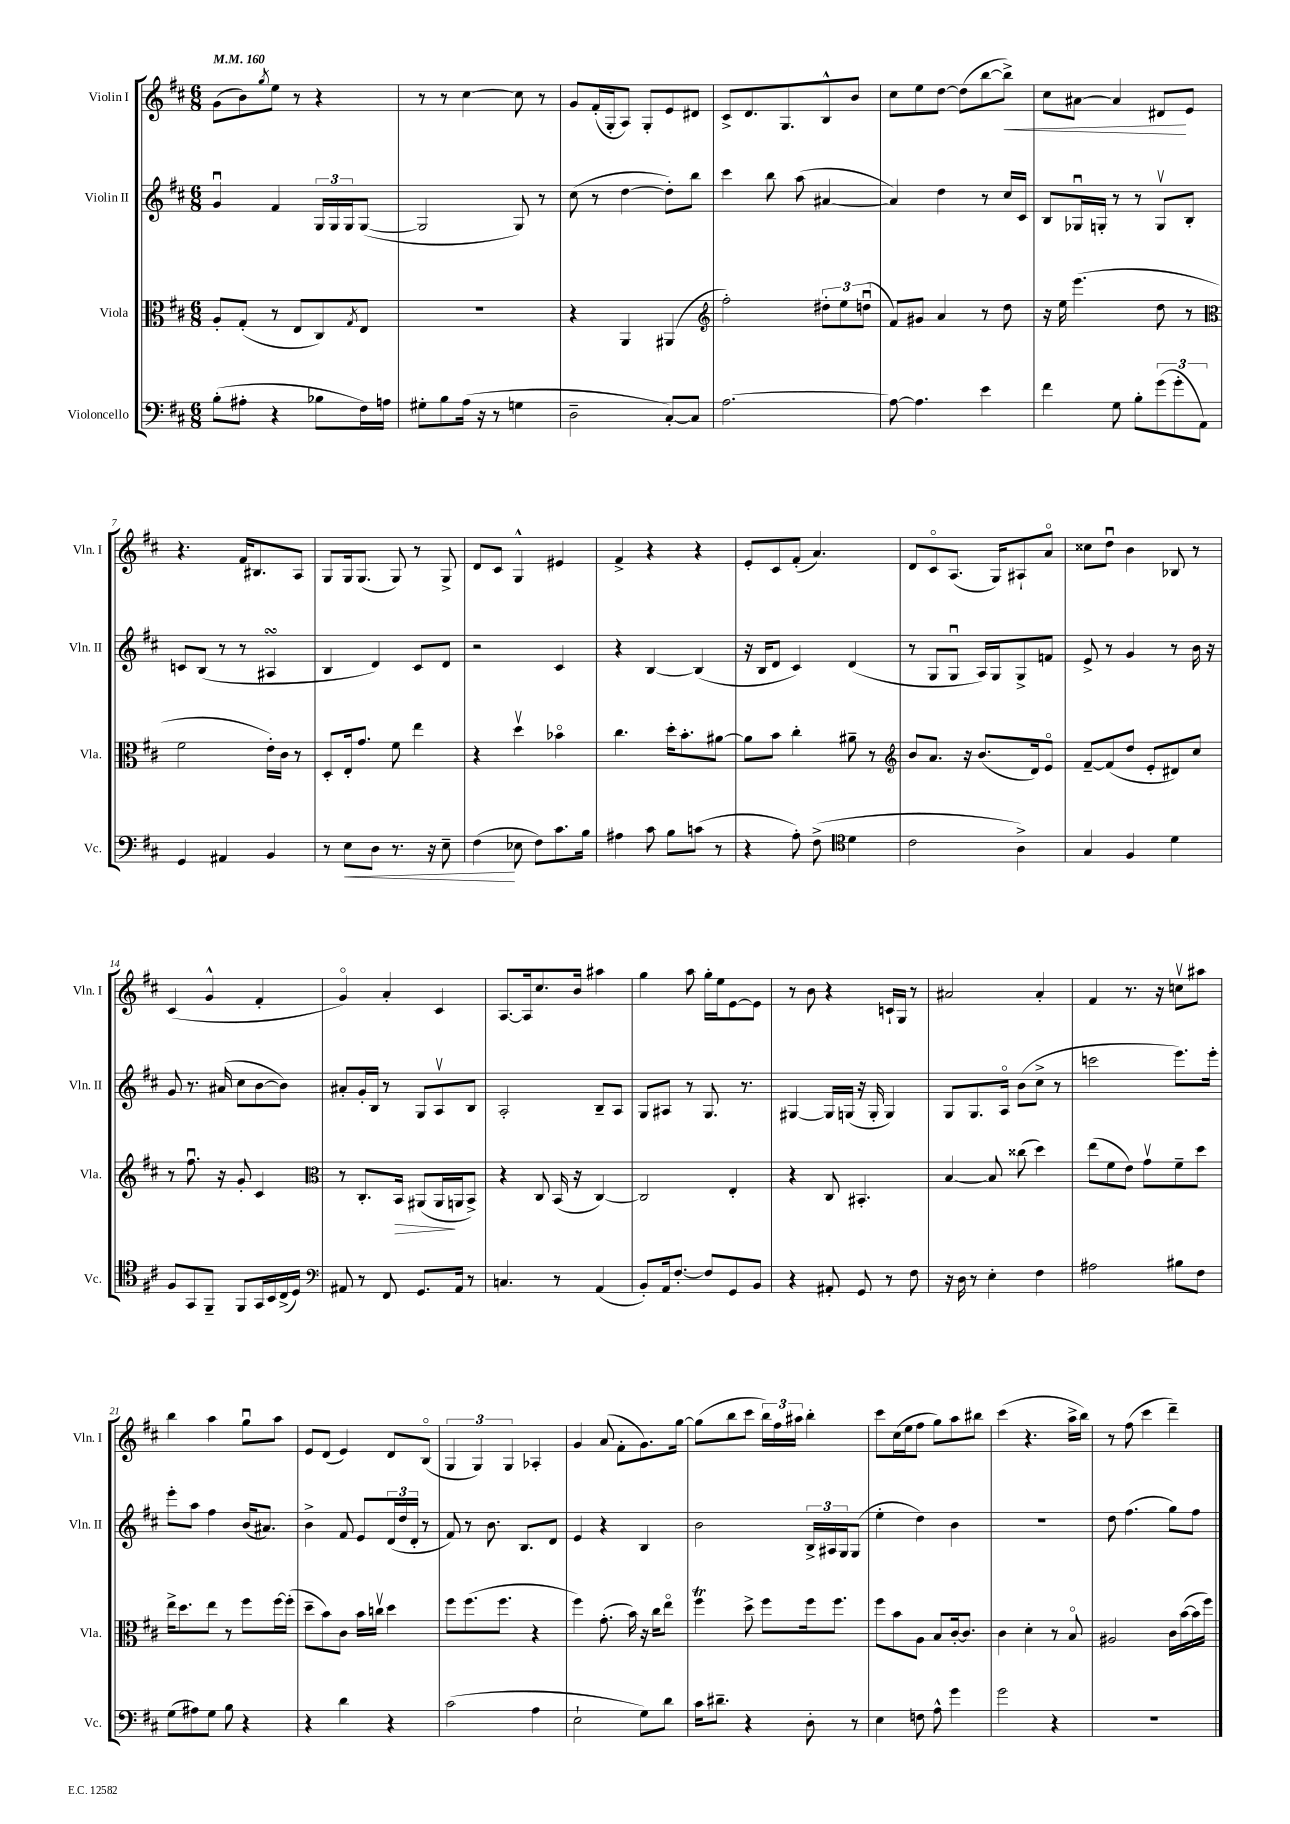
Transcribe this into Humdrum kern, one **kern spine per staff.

**kern	**dynam	**kern	**dynam	**kern	**kern	**dynam
*part4	*part4	*part3	*part3	*part2	*part1	*part1
*staff4	*staff4	*staff3	*staff3	*staff2	*staff1	*staff1
*I"Violoncello	*	*I"Viola	*	*I"Violin II	*I"Violin I	*
*I'Vc.	*	*I'Vla.	*	*I'Vln. II	*I'Vln. I	*
*clefF4	*	*clefC3	*	*clefG2	*clefG2	*
*k[f#c#]	*	*k[f#c#]	*	*k[f#c#]	*k[f#c#]	*
*M6/8	*	*M6/8	*	*M6/8	*M6/8	*
*MM160	*	*MM160	*	*MM160	*MM160	*
=1	=1	=1	=1	=1	=1	=1
(8B'\L	.	8A'/L	.	4gu/	(8g\L	.
8A#X'\J	.	(8G'/J	.	.	8b\)	.
.	.	.	.	.	8qgg/	.
4r	.	8r	.	4f#/	8ee\J	.
.	.	8E/L	.	.	8r	.
8B-X\L	.	8C#/)	.	24G/LL	4r	.
.	.	.	.	24G/	.	.
.	.	.	.	24G/J	.	.
.	.	8qG/	.	.	.	.
16F#\L)	.	8E/J	.	([8G/J	.	.
16An\JJ	.	.	.	.	.	.
=2	=2	=2	=2	=2	=2	=2
8G#X'\L	.	2.r	.	2G/]	8r	.
8B\	.	.	.	.	8r	.
(16A\Jk	.	.	.	.	[4cc#\	.
16r	.	.	.	.	.	.
8r	.	.	.	.	.	.
4Gn\	.	.	.	8G/)	8cc#\]	.
.	.	.	.	8r	8r	.
=3	=3	=3	=3	=3	=3	=3
2D~\	.	4r	.	(8cc#\	8g/L	.
.	.	.	.	8r	(16f#'/L	.
.	.	.	.	.	16G'/J	.
.	.	4AA/	.	[4dd\	8A/J)	.
.	.	.	.	.	8G'/L	.
[8C#'/L)	.	(4AA#X/	.	8dd'\L])	8e/	.
8C#/J]	.	.	.	8bb\J	8d#X/J	.
=4	=4	=4	=4	=4	=4	=4
*	*	*clefG2	*	*	*	*
[2.A\	.	2ff#'\)	.	4ccc#\	8c#^/L	.
.	.	.	.	.	8.d/	.
.	.	.	.	8bb\	.	.
.	.	.	.	.	8.G/	.
.	.	.	.	(8aa\	.	.
.	.	12dd#X'\L	.	[4a#X/	8B^^/	.
.	.	12ee\	.	.	.	.
.	.	.	.	.	8b/J	.
.	.	(12ddnu\J	.	.	.	.
=5	=5	=5	=5	=5	=5	=5
8A\_	.	8f#/L)	.	4a#/])	8cc#\L	.
4.A\]	.	8g#X/J	.	.	8ee\	.
.	.	4a/	.	4dd\	[8dd\J	.
.	.	.	.	.	(8dd\L]	.
4e\	.	8r	.	8r	[8bb\	.
!	!	!	!	!	!	!LO:HP:b
.	.	8dd\	.	16cc#/LL	8bb^\J])	<
.	.	.	.	16c#/JJ	.	.
=6	=6	=6	=6	=6	=6	=6
4f#\	.	16r	.	8B/L	8cc#\L	.
.	.	16ee\	.	.	.	.
.	.	(4.eee\	.	16G-Xu/L	[8a#X\J	.
.	.	.	.	16Gn'/JJ	.	.
8G\	.	.	.	8r	4a#/]	.
8B'\L	.	.	.	8r	.	.
(12g\	.	8dd\	.	8Gv/L	8d#X/L	.
12g'\	.	.	.	.	.	.
.	.	8r	.	8B'/J	8e/J	[
12AA\J)	.	.	.	.	.	.
!!LO:LB:g=z
=7	=7	=7	=7	=7	=7	=7
*	*	*clefC3	*	*	*	*
4GG/	.	2f#\	.	8cn/L	4.r	.
.	.	.	.	(8B/J	.	.
4AA#X/	.	.	.	8r	.	.
.	.	.	.	8r	16f#/KL	.
.	.	.	.	.	8.B#X/	.
4BB/	.	16e'\LL)	.	4A#XsSsS/	.	.
.	.	16c#\JJ	.	.	.	.
.	.	8r	.	.	8A/J	.
=8	=8	=8	=8	=8	=8	=8
8r	.	8D'/L	.	4B/	8G/L	.
!	!LO:HP:b	!	!	!	!	!
8E\L	<	16E'/k	.	.	16G/k	.
.	.	8.g/J	.	.	(8.G/J	.
8D\J	.	.	.	4d/)	.	.
8.r	.	8f#\	.	.	8G/)	.
.	.	4ee\	.	8c#/L	8r	.
16r	.	.	.	.	.	.
8E~\	.	.	.	8d/J	8G^/	.
=9	=9	=9	=9	=9	=9	=9
(4F#\	.	4r	.	2r	8d/L	.
.	.	.	.	.	8c#/J	.
8E-X\	[	4ddv\	.	.	4G^^/	.
8F#\L)	.	.	.	.	.	.
8.c#\	.	4b-X\	.	4c#/	4e#X/	.
16B\Jk	.	.	.	.	.	.
=10	=10	=10	=10	=10	=10	=10
4A#X\	.	4.cc#\	.	4r	4f#^/	.
8c#\	.	.	.	[4B/	4r	.
8B\L	.	16dd'\KL	.	.	.	.
.	.	8.b'\	.	.	.	.
(8cn\J	.	.	.	(4B/]	4r	.
8r	.	[8a#X\J	.	.	.	.
=11	=11	=11	=11	=11	=11	=11
4r	.	8a#\L]	.	16r	8e'/L	.
.	.	.	.	16B/KL	.	.
.	.	8b\J	.	8d/J	8c#/	.
8A'\)	.	4cc#'\	.	4c#/)	(8f#'/J	.
(8F#^\	.	.	.	.	4.a/)	.
*clefC4	*	*	*	*	*	*
4d\	.	8a#X~\	.	(4d/	.	.
.	.	8r	.	.	.	.
=12	=12	=12	=12	=12	=12	=12
*	*	*clefG2	*	*	*	*
2c#\	.	8b/L	.	8r	8d/L	.
.	.	8.a/J	.	8G/L	8c#/	.
.	.	.	.	8Gu/J	(8.A/J	.
.	.	16r	.	.	.	.
.	.	(8.b/L	.	16A/LL)	.	.
.	.	.	.	16G/J	16G/KL)	.
4A^\)	.	.	.	8G^/	8A#X`/	.
.	.	16d/k)	.	.	.	.
.	.	8e/J	.	8fn/J	8a/J	.
=13	=13	=13	=13	=13	=13	=13
4G/	.	[8f#~/L	.	8e^/	8cc##X\L	.
.	.	(8f#/]	.	8r	8ddu\J	.
4F#/	.	8dd/J	.	4g/	4b\	.
.	.	8e'/L	.	.	.	.
4d\	.	8d#X/)	.	8r	8B-X/	.
.	.	8cc#/J	.	16b\	8r	.
.	.	.	.	16r	.	.
!!LO:LB:g=z
=14	=14	=14	=14	=14	=14	=14
8F#/L	.	8r	.	8g/	(4c#/	.
8GG/	.	8.ff#u\	.	8.r	.	.
8FF#~/J	.	.	.	.	4g^^/	.
.	.	16r	.	(16a#X/	.	.
8FF#/L	.	8g'/	.	8cc#\L	.	.
16GG/L	.	4c#/	.	[8b\	4f#'/	.
16BB/	.	.	.	.	.	.
(16C#^/	.	.	.	8b\J])	.	.
16D/JJ)	.	.	.	.	.	.
=15	=15	=15	=15	=15	=15	=15
*clefF4	*	*clefC3	*	*	*	*
8AA#X/	.	8r	.	8a#X'/L	4g/)	.
8r	.	8.C#'/L	.	16g'/L	.	.
.	.	.	.	16B/JJ	.	.
8FF#/	.	.	.	8r	4a'/	.
!	!	!	!LO:HP:b	!	!	!
.	.	16BB/Jk	>	.	.	.
8.GG/L	.	(8AA#X/L	.	8G/L	.	.
.	.	16AA#/L	.	8Av/	4c#/	.
16AA#/Jk	.	16AAn/J	]	.	.	.
8r	.	8BB^/J)	.	8B/J	.	.
=16	=16	=16	=16	=16	=16	=16
4.Cn/	.	4r	.	2A'/	[8.A/L	.
.	.	.	.	.	16A/k]	.
.	.	8C#/	.	.	8.cc#/	.
8r	.	(16BB/	.	.	.	.
.	.	16r	.	.	16b/Jk	.
(4AA/	.	[4C#/)	.	8B~/L	4aa#X\	.
.	.	.	.	8A/J	.	.
=17	=17	=17	=17	=17	=17	=17
8BB'/L)	.	2C#/]	.	8G/L	4gg\	.
16AA/k	.	.	.	8A#X/J	.	.
[8.F#'/J	.	.	.	.	.	.
.	.	.	.	8r	8aa\	.
8F#/L]	.	.	.	8.G/	16gg'\LL	.
.	.	.	.	.	16ee\J	.
8GG/	.	4E'/	.	.	[8e\	.
.	.	.	.	8.r	.	.
8BB/J	.	.	.	.	8e\J]	.
=18	=18	=18	=18	=18	=18	=18
4r	.	4r	.	[4G#X/	8r	.
.	.	.	.	.	8b\	.
8AA#X'/	.	8C#/	.	16G#/LL]	4r	.
.	.	.	.	(16Gn/JJ	.	.
8GG/	.	4.BB#X'/	.	16r	.	.
.	.	.	.	16G'/	.	.
8r	.	.	.	4G/)	16cn`/LL	.
.	.	.	.	.	16G/JJ	.
8F#\	.	.	.	.	8r	.
=19	=19	=19	=19	=19	=19	=19
16r	.	[4B/	.	8G/L	2a#X/	.
16D\	.	.	.	.	.	.
8r	.	.	.	8.G/	.	.
4E'\	.	8B/]	.	.	.	.
.	.	.	.	16A/Jk	.	.
.	.	(8cc##X\	.	(8b\L	.	.
4F#\	.	4dd\)	.	8cc#^\J	4a#'/	.
.	.	.	.	8r	.	.
=20	=20	=20	=20	=20	=20	=20
2A#X\	.	(8ee\L	.	2cccn\	4f#/	.
.	.	8f#\	.	.	.	.
.	.	8e\J)	.	.	8.r	.
.	.	8gv\L	.	.	.	.
.	.	.	.	.	16r	.
8B#X\L	.	8f#~\	.	8.eee\L)	8ccnv\L	.
8F#\J	.	8dd\J	.	.	8aa#X\J	.
.	.	.	.	16eee'\Jk	.	.
!!LO:LB:g=z
=21	=21	=21	=21	=21	=21	=21
(8G\L	.	16ee^\KL	.	8eee'\L	4bb\	.
.	.	8.dd\	.	.	.	.
8A#X\)	.	.	.	8aa\J	.	.
8G\J	.	8ee\J	.	4ff#\	4aa\	.
8B\	.	8r	.	.	.	.
4r	.	8ff#\L	.	(16b/KL	8ggu\L	.
.	.	.	.	8.a#X/J)	.	.
.	.	[16ff#\L	.	.	8aa\J	.
.	.	(16ff#'\JJ]	.	.	.	.
=22	=22	=22	=22	=22	=22	=22
4r	.	8dd~\L	.	4b^\	8e/L	.
.	.	8b\)	.	.	(8d/J	.
4d\	.	8c#\J	.	8f#/	4e/)	.
.	.	16b\LL	.	8e/L	.	.
.	.	16ccnv\JJ	.	.	.	.
4r	.	4dd\	.	(24d/L	8d/L	.
.	.	.	.	24dd/	.	.
.	.	.	.	24d'/JJ	.	.
.	.	.	.	8r	(8B/J	.
=23	=23	=23	=23	=23	=23	=23
(2c#\	.	8ff#\L	.	8f#/)	6G/	.
.	.	(8.ff#\	.	8r	.	.
.	.	.	.	.	6G/)	.
.	.	.	.	8.b\	.	.
.	.	8.ff#\J	.	.	.	.
.	.	.	.	.	6G/	.
.	.	.	.	8.B/L	.	.
4A\	.	4r	.	.	4A-X'/	.
.	.	.	.	8d/J	.	.
=24	=24	=24	=24	=24	=24	=24
2E`\	.	4ff#\)	.	4e/	4g/	.
.	.	(8.g'\	.	4r	(8a/	.
.	.	.	.	.	8f#'\L	.
.	.	16b\)	.	.	.	.
8G\L)	.	16r	.	4B/	8.g\)	.
.	.	16cc#\KL	.	.	.	.
8d\J	.	8ee\J	.	.	.	.
.	.	.	.	.	[16gg\Jk	.
=25	=25	=25	=25	=25	=25	=25
16c#\KL	.	4ff#t\	.	2b\	(8gg\L]	.
8.d#X~\J	.	.	.	.	.	.
.	.	.	.	.	8bb\	.
4r	.	8dd^\	.	.	8ccc#\J	.
.	.	8ff#\L	.	.	24bb\LL)	.
.	.	.	.	.	24ff#\	.
.	.	.	.	.	24aa#X\JJ	.
8D'\	.	16ff#\k	.	24B^/LL	4bb'\	.
.	.	.	.	24A#X/	.	.
.	.	8.ff#\J	.	.	.	.
.	.	.	.	24G/J	.	.
8r	.	.	.	(8G/J	.	.
=26	=26	=26	=26	=26	=26	=26
4E\	.	8ff#\L	.	4ee'\	8ccc#\L	.
.	.	8b\	.	.	(16cc#\L	.
.	.	.	.	.	16ee\J	.
8Fn\	.	8A\J	.	4dd\)	8ff#\J	.
8A^^\	.	8B/L	.	.	8gg\L)	.
4g\	.	[16c#'/k	.	4b\	8aa\	.
.	.	8.c#/J]	.	.	.	.
.	.	.	.	.	8bb#X\J	.
=27	=27	=27	=27	=27	=27	=27
2g\	.	4c#\	.	2.r	(4ccc#\	.
.	.	4d'\	.	.	4.r	.
4r	.	8r	.	.	.	.
.	.	8B/	.	.	16aa^\LL	.
.	.	.	.	.	16bb\JJ)	.
=28	=28	=28	=28	=28	=28	=28
2.r	.	2A#X/	.	8dd\	8r	.
.	.	.	.	(4.ff#\	(8ff#\	.
.	.	.	.	.	4ccc#\	.
.	.	16c#\LL	.	8gg\L)	4ddd~\)	.
.	.	([16b\	.	.	.	.
.	.	16b\]	.	8ff#\J	.	.
.	.	16ff#\JJ)	.	.	.	.
==	==	==	==	==	==	==
*-	*-	*-	*-	*-	*-	*-
